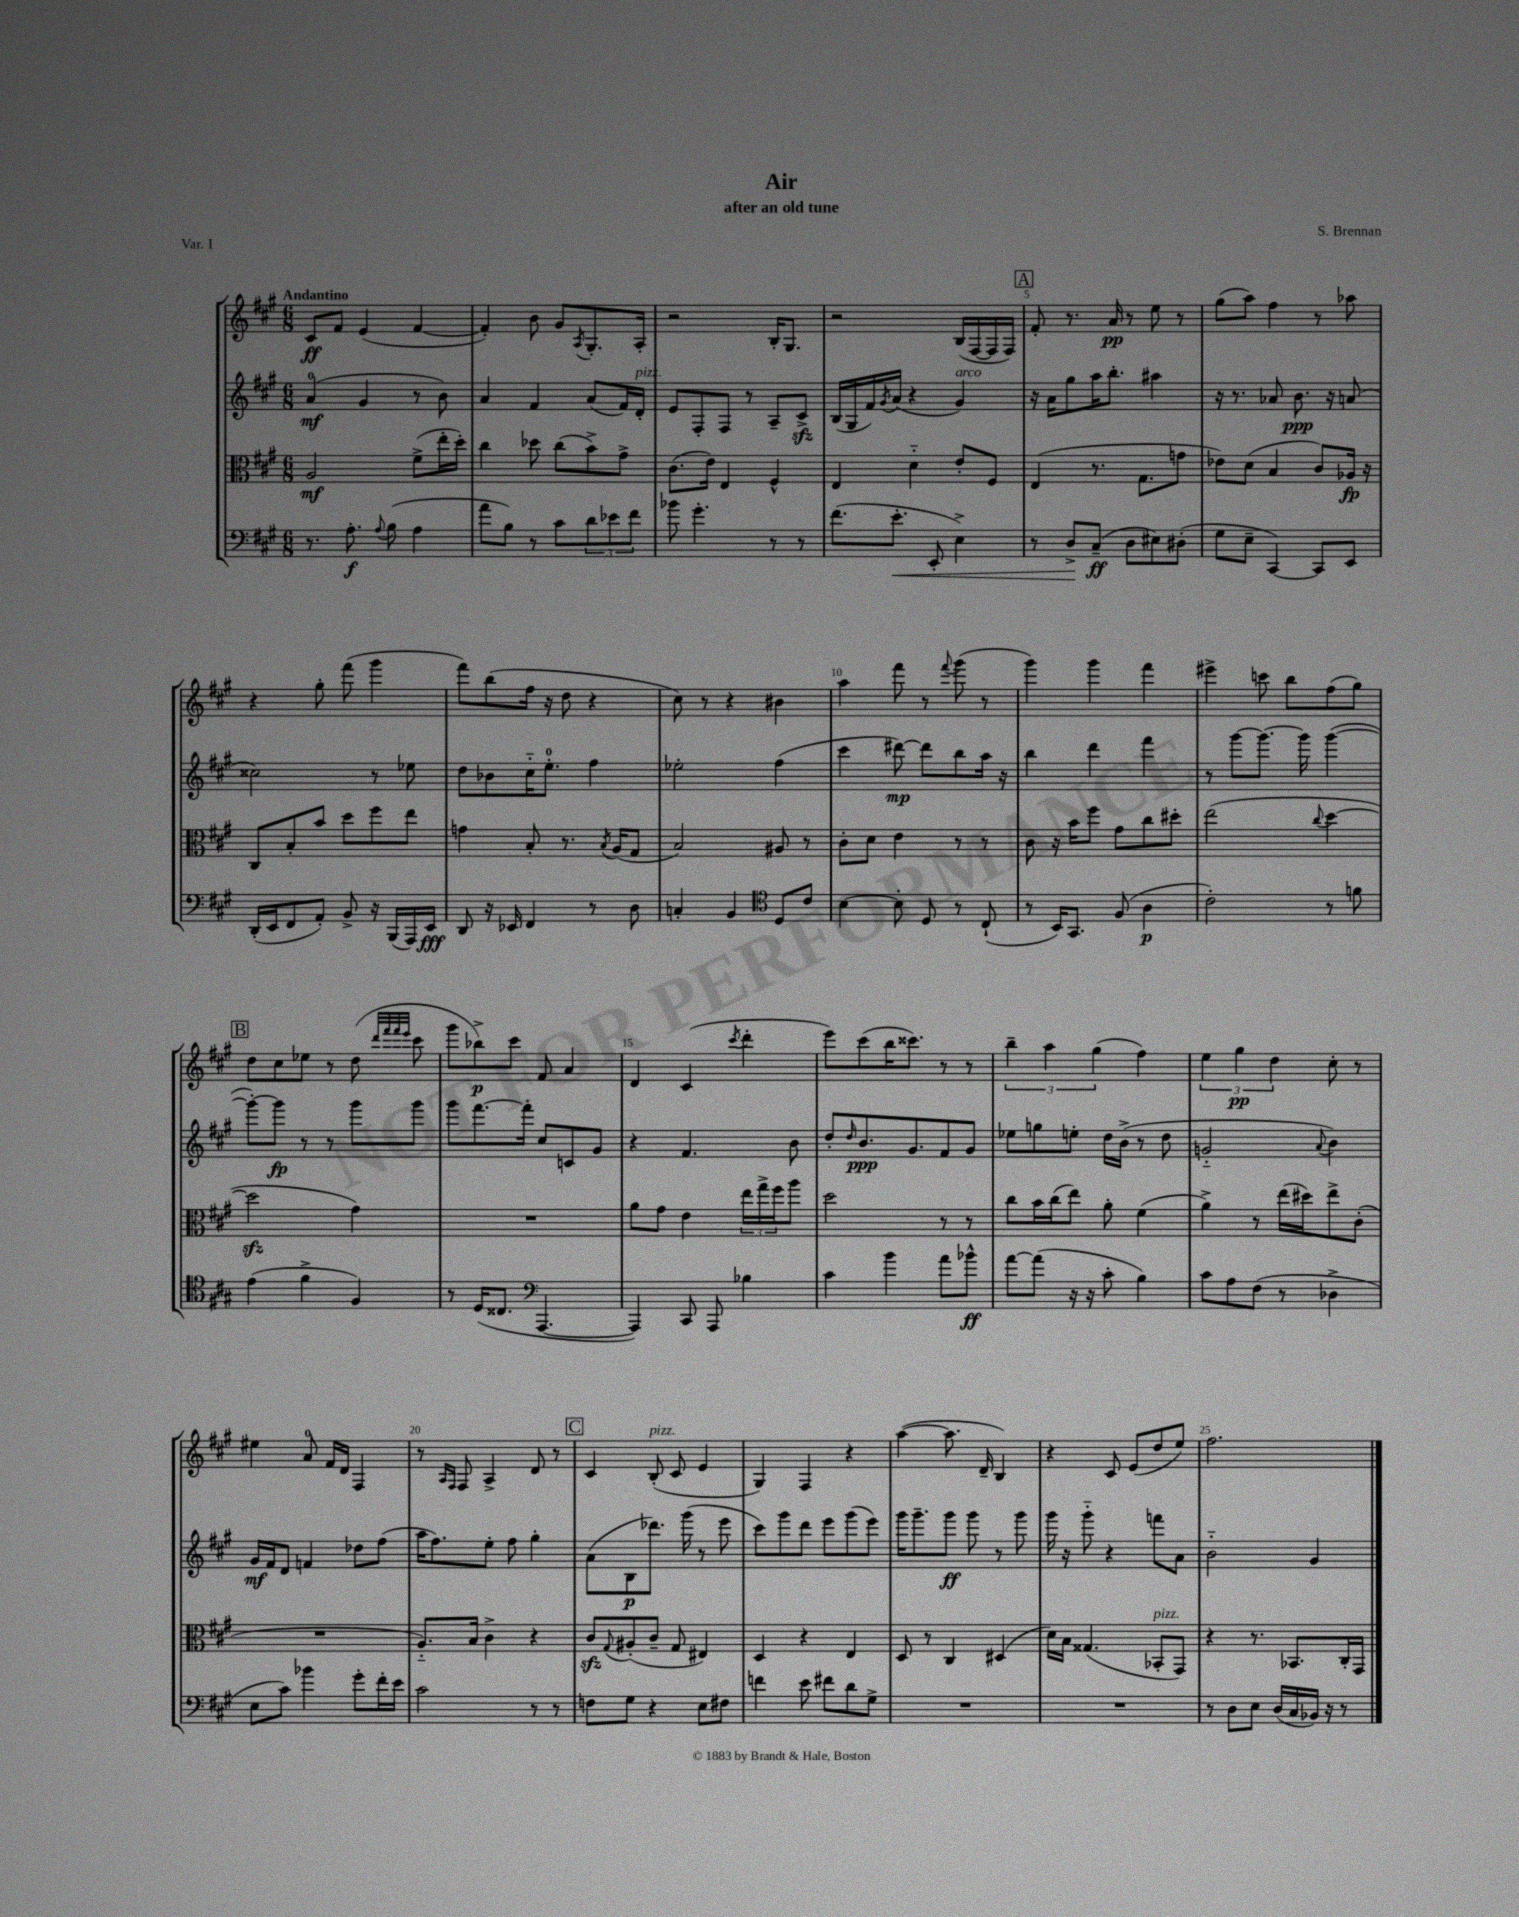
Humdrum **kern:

**kern	**kern	**kern	**kern
*staff4	*staff3	*staff2	*staff1
*clefF4	*clefC3	*clefG2	*clefG2
*k[f#c#g#]	*k[f#c#g#]	*k[f#c#g#]	*k[f#c#g#]
*M6/8	*M6/8	*M6/8	*M6/8
8.r	2A/	(4a/	8c#/L
.	.	.	8f#/J
8.A'\	.	.	.
.	.	4g#/	(4e/
8qqA/	.	.	.
(8B\	.	.	.
4A\	(8f#^\L	8r	[4f#/
.	16ee'\L	8b\)	.
.	16dd'\JJ)	.	.
=	=	=	=
8a\L	4cc#\	4a/	4f#'/])
8B\J)	.	.	.
8r	8dd-\	4f#/	8b\
8c#\L	(8cc#\L	.	8g#/L
.	.	.	8qA/
12d\	8b^\)	(8a/L	8.G#'/
12e-\	.	.	.
.	8g#^\J	16f#/L)	.
12f#\J	.	.	.
.	.	16d'/JJ	16A'/Jk
=	=	=	=
8b-\	(8.c#\L	8e/L	2r
4.g#'\	.	8F#'/	.
.	16e\Jk)	.	.
.	4E/	8F#/J	.
.	.	8r	.
8r	4F#^^/	8A~/L	16B'/LK
.	.	.	8.G#/J
8r	.	8c#^/J	.
=	=	=	=
(8.f#\L	4E/	(16B/LL	2r
.	.	16G#/	.
.	.	16f#/)	.
.	.	8qg#/	.
8.e'\J	.	(16a/JJ	.
.	4d'~\	4r	.
8EE'/	.	.	.
4E^\)	8e'/L	4g#/)	(16B/LL
.	.	.	[16F#/
.	8F#/J	.	16F#/]
.	.	.	16F#/JJ)
=	=	=	=
8r	(4E/	16r	8f#'/
.	.	16a\LK	.
8D^/L	.	8gg#\	8.r
(8C#~/J	8.r	16aa\K	.
.	.	8.bb'\J	16a/
8D\L	.	.	8r
.	8.G#\L	.	.
8E#\)	.	4aa#\	8ee\
(8D#'\J	8g\J	.	8r
=	=	=	=
8G#\L	8e-\L)	16r	(8gg#\L
.	.	8.r	.
8E~\J	(8d\J	.	8aa\J)
[4CC#/)	4B/	8a-/	4ff#\
.	.	8.b\	.
8CC#/]L	8c#/L)	.	8r
.	.	16r	.
8EE/J	16A-/Jk	(8a/	8aa-\
.	16r	.	.
=	=	=	=
(16DD'/LL	8C#/L	2cc##\)	4r
16EE/J	.	.	.
8FF#/	8B'/	.	.
8AA'/J)	8b/J	.	8gg#'\
8BB^/	8dd\L	.	(8fff#\
16r	8ff#\	8r	4ggg#\
(16BBB/LL	.	.	.
16AAA/)	8ee\J	8ee-\	.
16EE/JJ	.	.	.
=	=	=	=
8DD/	4g\	8dd\L	8fff#\L)
16r	.	8b-\	(8bb\
16EE-/	.	.	.
4FF#/	8B'/	16cc#'~\K	16ff#\Jk
.	.	8.ee'\J	16r
.	8.r	.	8dd\
8r	.	4ff#\	4r
.	8qB/	.	.
.	(16A/LK	.	.
8D\	8G#/J	.	.
=	=	=	=
4C'/	2B/)	2ee-'\	8cc#\)
.	.	.	8r
4BB/	.	.	4r
*clefC4	*	*	*
8D/L	8A#/	(4ff#\	4b#\
8c#/J	8r	.	.
=	=	=	=
[4B\	8c#'\L	4ccc#\	4aa\
.	8d\J	.	.
8B'\]	4e\	[8ddd#\)	8fff#\
8D/	.	8ddd#\]L	8r
.	.	.	8qqfff#/
8r	8r	8bb\	(8ggg#\
(8C#`/	8r	16aa\Jk	8r
.	.	16r	.
=	=	=	=
8r	8c#\	4bb\	4ggg#\)
16BB/LK)	16r	.	.
8.GG#/J	16b\LK	.	.
.	8ff#\J	4ddd\	4ggg#\
(8F#/	8g#\L	.	.
4A\	8cc#\	4fff#\	4fff#\
.	8dd#'\J	.	.
=	=	=	=
2c#'\)	(2ee\	8r	4eee#^\
.	.	[8ggg#\L	.
.	.	8.ggg#\_J	8ccc\
.	.	.	8bb\L
.	.	16ggg#\]	.
.	8qqcc#/	.	.
8r	[4dd\	([4ggg#\	(8ff#\
8f\	.	.	8gg#\J)
=	=	=	=
(4e\	2dd\]	8ggg#'\_L)	8dd\L
.	.	8ggg#\]J	8cc#\
4f#^\	.	8r	8ee-\J
.	.	8r	8r
4F#/)	4g#\)	8ggg#\L	(8dd\
.	.	.	32qqddd/LLL
.	.	.	32qqfff#/
.	.	.	32qqfff#/
.	.	.	32qqeee/JJJ
.	.	8ggg#\J	8ccc#\
=	=	=	=
8r	2.r	8ggg#\L	8ggg#\L
(16D/LK	.	[8.fff#\	8bb-^\)
8.C##/J	.	.	.
.	.	.	8ccc#\J
.	.	16fff#'\]Jk	.
*clefF4	*	*	*
[4.AAA/	.	8cc#/L	8f#/
.	.	8c/	4a/
.	.	8g#/J	.
=	=	=	=
4AAA/])	8a\L	4r	4d/
.	8g#\J	.	.
8CC#/	4e\	4.f#/	(4c#/
8AAA/	.	.	.
.	.	.	8qccc#/
4B-\	24ee\LL	.	4ddd'\
.	24gg#^\	.	.
.	24ff#\J	.	.
.	8aa\J	8b\	.
=	=	=	=
4c#\	2dd\	8dd'/L	8eee\L)
.	.	16qqdd/	.
.	.	8.b/	(8ccc#\
4b\	.	.	16bb\K
.	.	8.g#/	8.ccc##\J)
8a\L	8r	8f#/	8r
8b-^^\J	8r	8g#/J	8r
=	=	=	=
[8a\L	8cc#\L	8ee-\L	6bb~\
(8a\]J	16b\L	8gg\	.
.	.	.	6aa\
.	(16cc#\J	.	.
16r	8ee\J)	8ee'\J	.
16r	.	.	.
.	.	.	(6gg#\
8c#'\	8a'\	16dd\LL	.
.	.	(16b^\JJ	.
4B\)	(4f#\	8r	4ff#\)
.	.	8dd\	.
=	=	=	=
8c#\L	4a^\)	2g'~/	6ee\
8A\	.	.	.
.	.	.	6gg#\
(8F#\J	8r	.	.
.	.	.	6dd\
8r	(16ee\LL	.	.
.	16dd#\J)	.	.
.	.	8qqa/	.
4D-^\	8ee^\	4b\)	8cc#'\
.	(8c#'\J	.	8r
=	=	=	=
8E\L	2.r	16g#/LL	4ee#\
.	.	16f#/J	.
8c#\J)	.	8d/J	.
4b-\	.	4f/	8a/
.	.	.	16f#/LL
.	.	.	16d/JJ
8g#'\L	.	8dd-\L	4F#/
16f#'\L	.	(8ff#\J	.
16e\JJ	.	.	.
=	=	=	=
2c#\	8.A'~/L)	16aa\LK	8r
.	.	8.ff#\)	.
.	.	.	16qqA/LL
.	.	.	16qqF#/JJ
.	.	.	8F#/
.	16B/Jk	.	.
.	4c#^\	8ee'\J	4A^/
.	.	8ff#\	.
8r	4r	4gg#'\	8d/
8r	.	.	8r
=	=	=	=
8F\L	8c#/L	(8a\L	4c#/
.	8qqG#/	.	.
8G#\J	(8A#'/	8B\	.
4r	8c#~/J	8.ddd-\J)	(8B'/
.	8G#/	.	8c#/
.	.	(16ggg#\	.
8E\L	4E#/)	8r	4e/
8F#\J	.	8eee\	.
=	=	=	=
4f\	4D/	8ccc#\L)	4G#/)
.	.	8ggg#\	.
8e\	4r	8ddd\J	4F#/
8f#\L	.	8eee\L	.
8d\	4E/	(8ggg#\	4r
8G#^\J	.	8eee\J)	.
=	=	=	=
2.r	8D/	16ggg#\LK	([4aa\
.	.	8.ggg#~\	.
.	8r	.	.
.	4C#/	8ggg#\J	8.aa\]
.	.	8ggg#\	.
.	.	.	16d~/
.	(4D#/	8r	4B/)
.	.	8ggg#\	.
=	=	=	=
2.r	16d\LL)	16ggg#\	4r
.	16B\JJ	16r	.
.	(4.G##/	8ggg#'~\	.
.	.	4r	8c#/
.	.	.	(8e/L
.	8BB-'/L	8fff\L	8dd/
.	8GG#/J)	8a\J	8ee/J)
=	=	=	=
8r	4r	2b'~\	2.ff#\
8D\L	.	.	.
8E\J	8.r	.	.
(16D/LL	.	.	.
16C#/	8.BB-/L	.	.
16BB-/JJ)	.	4g#/	.
16r	.	.	.
8r	16C#'/L	.	.
.	16GG#/JJ	.	.
==	==	==	==
*-	*-	*-	*-
